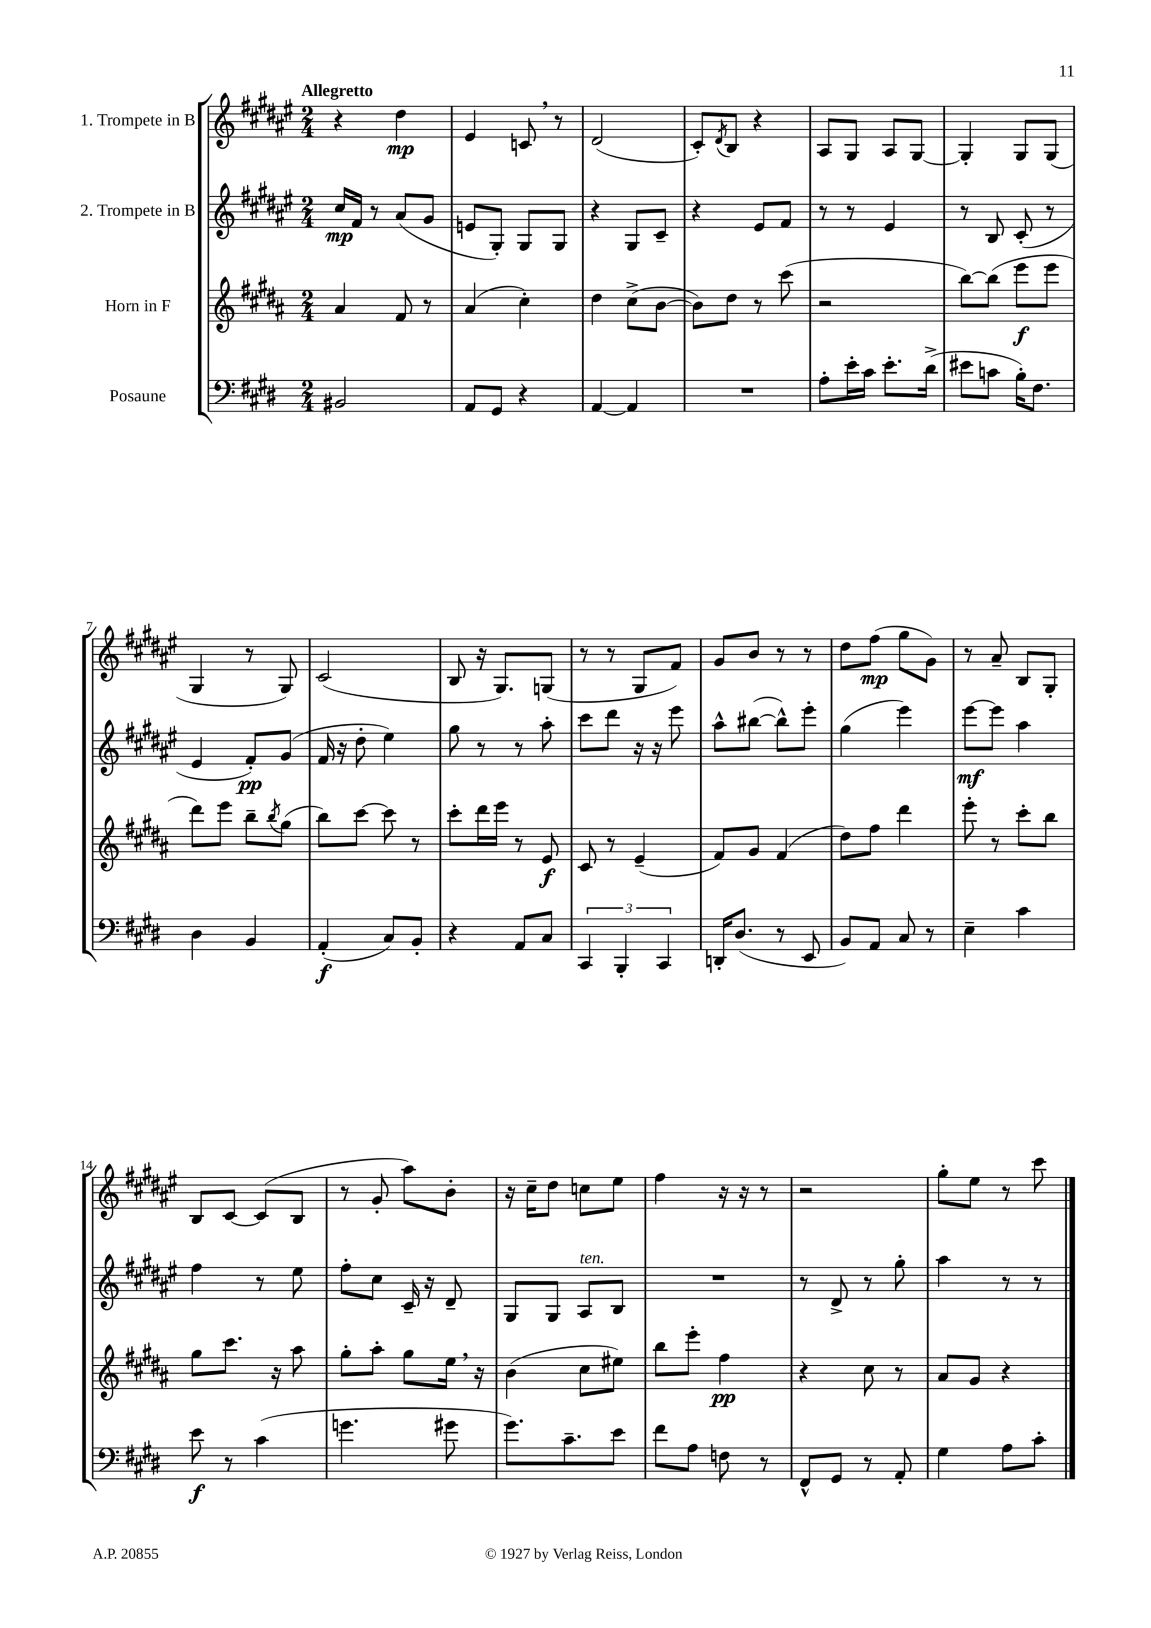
<<
\new StaffGroup <<
\new Staff = "s0" \with { instrumentName = "1. Trompete in B" } {
    \clef treble \key fis \major \numericTimeSignature \time 2/4 \tempo "Allegretto"
    r4 dis''4\mp |
    eis'4 c'8 \breathe r8 |
    dis'2( |
    cis'8-.) \acciaccatura { dis'8 } b8 r4 |
    ais8 gis8 ais8 gis8~ |
    gis4-. gis8 gis8( |
    gis4 r8 gis8) |
    cis'2( |
    b8 r16 gis8.) g8( |
    r8 r8 gis8 fis'8) |
    gis'8 b'8 r8 r8 |
    dis''8 fis''8\mp( gis''8 gis'8) |
    r8 ais'8-- b8 gis8-. |
    b8 cis'8~ cis'8( b8 |
    r8 gis'8-. ais''8) b'8-. |
    r16 cis''16-- dis''8 c''8 eis''8 |
    fis''4 r16 r16 r8 |
    r2 |
    gis''8-. eis''8 r8 cis'''8 \bar "|." |
}
\new Staff = "s1" \with { instrumentName = "2. Trompete in B" } {
    \clef treble \key fis \major \numericTimeSignature \time 2/4
    cis''16\mp fis'16 r8 ais'8( gis'8 |
    e'8 gis8-.) gis8 gis8 |
    r4 gis8 cis'8-- |
    r4 eis'8 fis'8 |
    r8 r8 eis'4 |
    r8 b8 cis'8-.( r8 |
    eis'4 fis'8-.\pp) gis'8( |
    fis'16 r16 dis''8-. eis''4) |
    gis''8 r8 r8 ais''8-. |
    cis'''8 dis'''8 r16 r16 eis'''8 |
    ais''8-^ bis''8~( bis''8-^) eis'''8-. |
    gis''4( eis'''4) |
    eis'''8~\mf eis'''8 ais''4 |
    fis''4 r8 eis''8 |
    fis''8-. cis''8 cis'16-- r16 dis'8-- |
    gis8 gis8 ais8^\markup { \italic "ten." } b8 |
    R2 |
    r8 dis'8-> r8 gis''8-. |
    ais''4 r8 r8 \bar "|." |
}
\new Staff = "s2" \with { instrumentName = "Horn in F" } {
    \clef treble \key b \major \numericTimeSignature \time 2/4
    ais'4 fis'8 r8 |
    ais'4( cis''4-.) |
    dis''4 cis''8->( b'8~ |
    b'8) dis''8 r8 cis'''8( |
    r2 |
    b''8~) b''8( e'''8\f e'''8 |
    dis'''8) e'''8 b''8-- \acciaccatura { b''8 } gis''8( |
    b''8) cis'''8~ cis'''8 r8 |
    cis'''8-. dis'''16 e'''16 r8 e'8\f |
    cis'8 r8 e'4--( |
    fis'8) gis'8 fis'4( |
    dis''8) fis''8 dis'''4 |
    e'''8-. r8 cis'''8-. b''8 |
    gis''8 cis'''8. r16 ais''8 |
    gis''8-. ais''8-. gis''8 e''16 \breathe r16 |
    b'4( cis''8 eis''8) |
    b''8 e'''8-. fis''4\pp |
    r4 cis''8 r8 |
    ais'8 gis'8 r4 \bar "|." |
}
\new Staff = "s3" \with { instrumentName = "Posaune" } {
    \clef bass \key e \major \numericTimeSignature \time 2/4
    bis,2 |
    a,8 gis,8 r4 |
    a,4~ a,4 |
    R2 |
    a8-. e'16-. cis'16 e'8.-. dis'16->( |
    eis'8 c'8 b16-.) fis8. |
    dis4 b,4 |
    a,4-.\f( cis8) b,8-. |
    r4 a,8 cis8 |
    \tuplet 3/2 { cis,4 b,,4-. cis,4 } |
    d,16-. dis8.( r8 e,8 |
    b,8) a,8 cis8 r8 |
    e4-- cis'4 |
    e'8\f r8 cis'4( |
    g'4. gis'8 |
    gis'8.) cis'8.-- e'8 |
    fis'8 a8 f8 r8 |
    fis,8-^ gis,8 r8 a,8-. |
    gis4 a8 cis'8-. \bar "|." |
}
>>
>>
